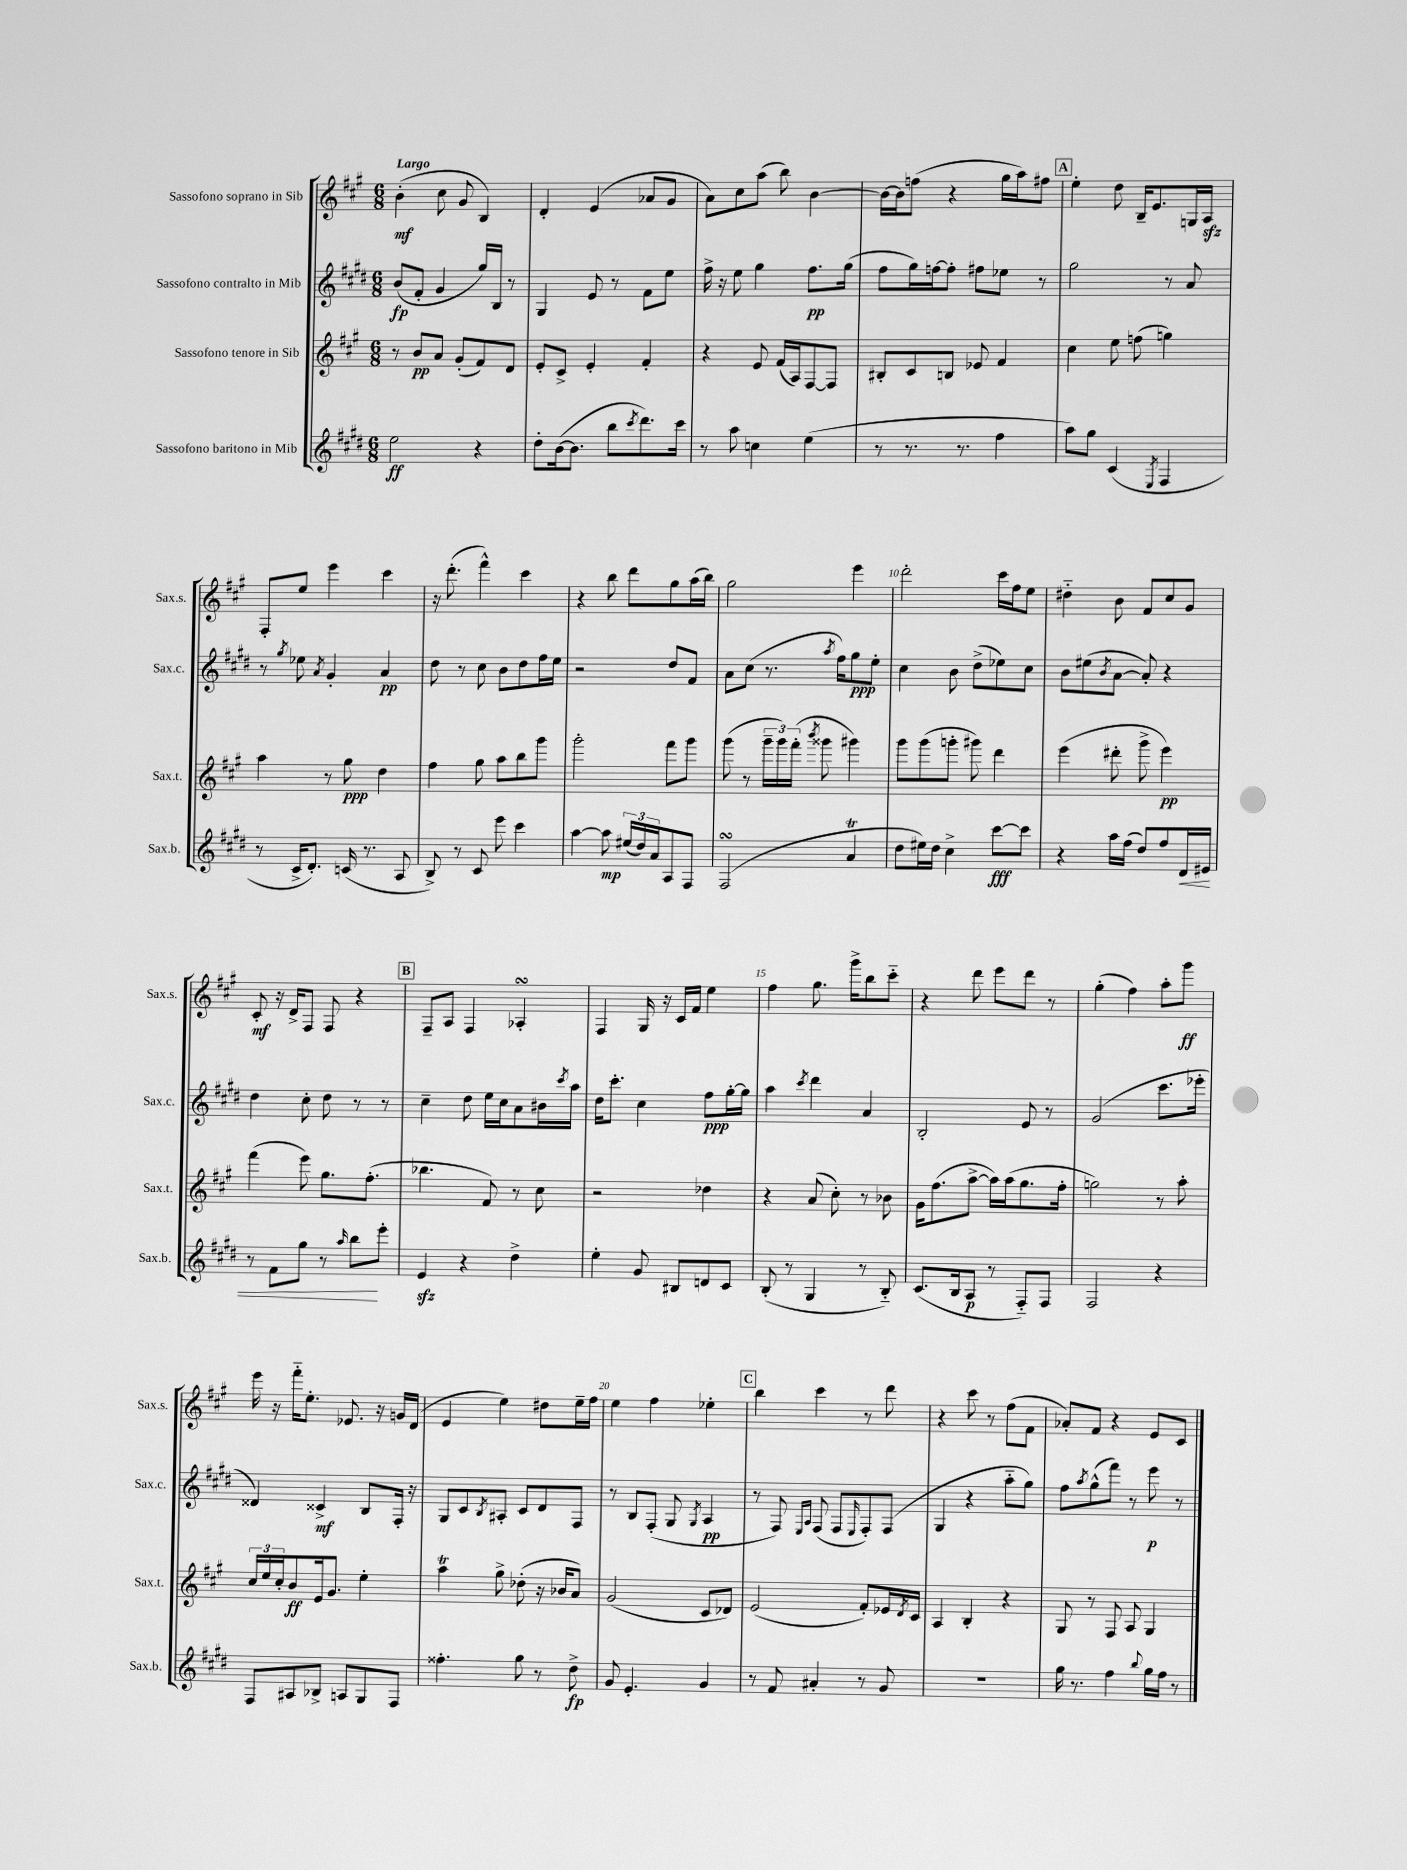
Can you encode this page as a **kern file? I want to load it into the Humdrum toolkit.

**kern	**kern	**kern	**kern
*staff4	*staff3	*staff2	*staff1
*clefG2	*clefG2	*clefG2	*clefG2
*k[f#c#g#d#]	*k[f#c#g#]	*k[f#c#g#d#]	*k[f#c#g#]
*M6/8	*M6/8	*M6/8	*M6/8
2ee	8r	(8b	(4b'
.	8b	8f#'	.
.	8a	4g#	8cc#
.	(8g#'	.	8g#
4r	8f#)	16gg#)	4B)
.	.	16B	.
.	8d	8r	.
=	=	=	=
8dd#'	8e'	4G#	4d'
([16b	8c#^	.	.
8.b]	.	.	.
.	4e'	8e	(4e
8bb	.	8r	.
8qccc#	.	.	.
8.ddd#)	4f#'	8f#	8a-
.	.	8ee	8g#
16ccc#	.	.	.
=	=	=	=
8r	4r	16ff#^	8a)
.	.	16r	.
8aa	.	8ee	8cc#
4cc	8e	4gg#	(8aa
.	(16f#	.	8bb)
.	16A)	.	.
(4ee	[8F#	8.ff#	[4b
.	8F#]	.	.
.	.	(16gg#	.
=	=	=	=
8r	8B#'	8ff#	16b_
.	.	.	16b]
8.r	8c#	16gg#)	(8ff
.	.	[16ff	.
.	8B	8ff']	4r
8.r	.	.	.
.	8e-	8ff#	.
4ff#	4f#	8ee-	16gg#
.	.	.	16aa)
.	.	8r	8ff#
=	=	=	=
8aa)	4cc#	2gg#	4ee'
8gg#	.	.	.
(4c#	8ee	.	8dd
.	(8ff	.	16B~
.	.	.	8.e
8qE	.	.	.
4F#	4gg)	8r	.
.	.	8a	16G
.	.	.	16A
=	=	=	=
8r	4aa	8r	8F#'
.	.	8qgg#	.
16c#^	.	8ee-	8ee
8.d#')	.	.	.
.	.	8qa	.
.	8r	4g#'	4eee
(16c	8gg#	.	.
8.r	.	.	.
.	4dd	4a	4ccc#
8A	.	.	.
=	=	=	=
8B^)	4ff#	8dd#	16r
.	.	.	(8.ddd'
8r	.	8r	.
8c#	8gg#	8cc#	4fff#^^)
8eee	8aa	8b	.
4ccc#	8bb	8dd#	4ccc#
.	8ggg#	16ff#	.
.	.	16ee	.
=	=	=	=
[4aa	2ggg#'	2r	4r
8aa]	.	.	8bb
(24ee#	.	.	8ddd
24dd#)	.	.	.
24a	.	.	.
8A	8fff#	8dd#	8gg#
8F#	8ggg#	8f#	(16aa
.	.	.	16bb)
=	=	=	=
(2F#	(8ggg#	8a	2gg#
.	8r	(8cc#	.
.	24ggg#~	8.r	.
.	24ggg#)	.	.
.	(24fff#'	.	.
.	8qbbb	.	.
.	8ggg##	.	.
.	.	8qaa	.
.	.	16ff#)	.
4a	4ggg#)	8gg#	4eee
.	.	8ee'	.
=	=	=	=
8dd#	8ggg#	4cc#	2ddd'
16ee#)	(8ggg#	.	.
16dd#	.	.	.
4cc#^	8ggg'	8b	.
.	8ggg#)	(8dd#^	.
[8ccc#	4ddd	8ee-)	16ccc#
.	.	.	16ff#
8ccc#]	.	8cc#	8ee
=	=	=	=
4r	(4eee	8b	4dd#'~
.	.	(8ee#	.
.	.	8qb	.
16aa	8ddd#'	[8a	8b
(16ff#	.	.	.
8dd#)	8ggg#^	8a'])	8f#
8ff#	4eee)	4r	8cc#
16d#	.	.	8g#
16e#	.	.	.
=	=	=	=
8r	(4fff#	4dd#	8c#'
8f#	.	.	16r
.	.	.	16d^
8gg#	8eee)	8cc#'	8F#
8r	8.gg#	8dd#	8F#
16qqaa	.	.	.
8bb	.	8r	4r
.	(8.ff#'	.	.
8eee'	.	8r	.
=	=	=	=
4e	4.bb-	4cc#~	8F#~
.	.	.	8A
4r	.	8dd#	4F#
.	8f#)	16ee	.
.	.	16cc#	.
4dd#^	8r	8a	4A-'
.	8cc#	16b#	.
.	.	8qccc#	.
.	.	16aa	.
=	=	=	=
4ee'	2r	16dd#	4F#
.	.	8.ccc#'	.
8g#	.	4cc#	16G#
.	.	.	16r
8B#	.	.	16c#
.	.	.	16f#
8d	4dd-	8ff#	4ee
8c#	.	[16gg#'	.
.	.	16gg#]	.
=	=	=	=
(8B'	4r	4aa	4ff#
8r	.	.	.
.	.	8qccc#	.
4G#	(8a	4ddd#	8.gg#
.	8cc#')	.	.
.	.	.	16ggg#^
8r	8r	4a	8bb
8B'~)	8b-	.	8ccc#'~
=	=	=	=
(8.c#	16g#	2B'	4r
.	(8.ff#	.	.
16B	.	.	.
8A	[8aa^	.	8ddd
8r	16aa])	.	8eee
.	(16aa	.	.
8F#'~)	8.gg#	8e	8ddd
8F#	.	8r	8r
.	16ff#'	.	.
=	=	=	=
2F#	2gg)	(2g#	(4gg#'
.	.	.	4ff#)
4r	8r	8.ccc#	8aa'
.	8aa'	.	8ggg#
.	.	16eee-'	.
=	=	=	=
8F#	24cc#	4d##)	16eee
.	24ee	.	.
.	.	.	16r
.	24cc#'	.	.
8A#	8b	.	16fff#'~
.	.	.	8.ee'
8B-^	16e	4c##^	.
.	8.g#	.	.
8A	.	.	8.e-
8G#	4ee'	8B	.
.	.	.	16r
8F#	.	16F#'	16g
.	.	16r	(16d
=	=	=	=
4.ff##'	4aa	8G#	4e
.	.	8c#	.
.	.	8qB	.
.	8gg#^	8A#'	4ee)
8gg#	(8dd-'	8c#	.
8r	16r	8d#	8dd#
.	16b-	.	.
8dd#^	8a)	8F#	16ee~
.	.	.	16ff#
=	=	=	=
8g#	(2g#	8r	4ee
4.e'	.	8B	.
.	.	(8F#'	4ff#
.	.	8G#	.
.	.	8qG#	.
4g#	8c#	4A	4ee-'
.	8d-)	.	.
=	=	=	=
8r	(2e	8r	4bb
8f#	.	8F#)	.
.	.	16qqE	.
.	.	16qqA	.
4a#'	.	(8F#	4ccc#
.	.	8F#	.
.	.	16qqE	.
8r	8f#')	8F#')	8r
8g#	16e-	(8F#	8ddd
.	8qd	.	.
.	16c#	.	.
=	=	=	=
2.r	4A	4G#	4r
.	4B'	4r	8ccc#
.	.	.	8r
.	4r	8aa'~	(8ff#
.	.	8gg#)	8f#
=	=	=	=
16gg#	8G#	8ff#	8a-')
8.r	.	.	.
.	.	8qaa	.
.	8r	(8gg#^^	8f#
4ff#	8F#	8fff#)	4r
.	8A	8r	.
8qqbb	.	.	.
16gg#	4G#	8eee	8e
16ff#	.	.	.
8r	.	8r	8c#
==	==	==	==
*-	*-	*-	*-
